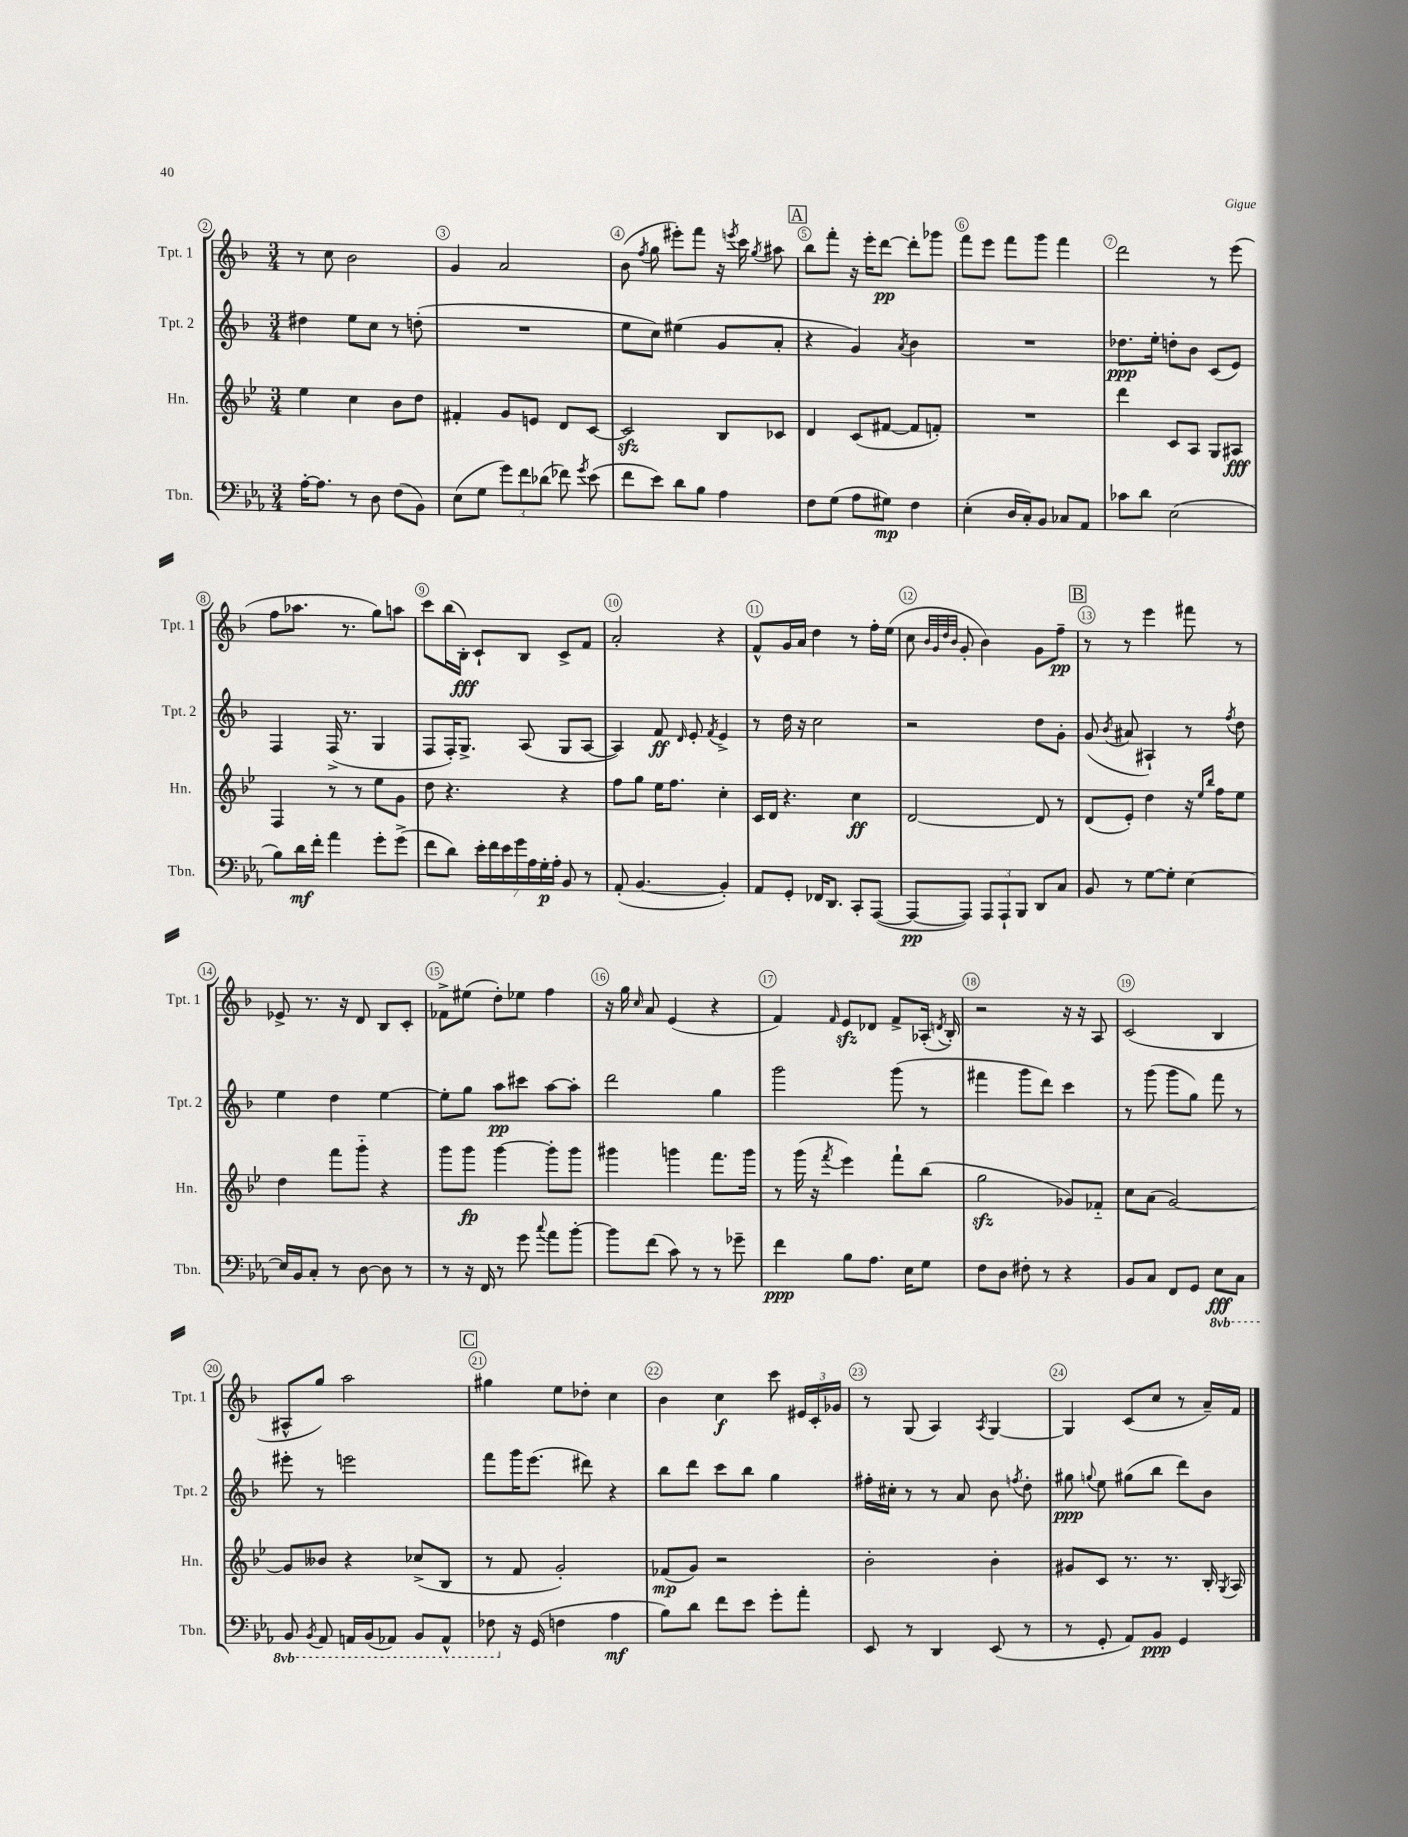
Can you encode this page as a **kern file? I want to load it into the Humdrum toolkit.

**kern	**dynam	**kern	**dynam	**kern	**dynam	**kern	**dynam
*part4	*part4	*part3	*part3	*part2	*part2	*part1	*part1
*staff4	*staff4	*staff3	*staff3	*staff2	*staff2	*staff1	*staff1
*I"Tbn.	*	*I"Hn.	*	*I"Tpt. 2	*	*I"Tpt. 1	*
*I'Tbn.	*	*I'Hn.	*	*I'Tpt. 2	*	*I'Tpt. 1	*
*clefF4	*	*clefG2	*	*clefG2	*	*clefG2	*
*k[b-e-a-]	*	*k[b-e-]	*	*k[b-]	*	*k[b-]	*
*M3/4	*	*M3/4	*	*M3/4	*	*M3/4	*
=2	=2	=2	=2	=2	=2	=2	=2
[16A-'\KL	.	4ee-\	.	4dd#X\	.	8r	.
8.A-\J]	.	.	.	.	.	.	.
.	.	.	.	.	.	8cc\	.
8r	.	4cc\	.	8ee\L	.	2b-\	.
8D\	.	.	.	8cc\J	.	.	.
(8F\L	.	8b-\L	.	8r	.	.	.
8BB-\J)	.	8dd\J	.	(8ddn'\	.	.	.
=3	=3	=3	=3	=3	=3	=3	=3
(8E-\L	.	4f#X'/	.	2.r	.	4g/	.
8G\J	.	.	.	.	.	.	.
12g\L)	.	8g/L	.	.	.	2a/	.
12f\	.	.	.	.	.	.	.
.	.	8en/J	.	.	.	.	.
(12d-X\J	.	.	.	.	.	.	.
8f-X\)	.	8d/L	.	.	.	.	.
8qg/	.	.	.	.	.	.	.
(8e-\	.	[8c/J	.	.	.	.	.
=4	=4	=4	=4	=4	=4	=4	=4
8f\L	.	2czz/]	.	8ee\L	.	(8b-\	.
.	.	.	.	.	.	8qff/	.
8e-\J)	.	.	.	8cc\J)	.	8gg\	.
8d\L	.	.	.	(4ee#X\	.	8eee#X'\L)	.
8B-\J	.	.	.	.	.	8fff\J	.
4A-\	.	8B-/L	.	8g/L	.	16r	.
.	.	.	.	.	.	8qeeen/	.
.	.	.	.	.	.	16ccc\	.
.	.	.	.	.	.	8qgg/	.
.	.	8c-X/J	.	8a'/J	.	8aa#X\	.
!!LO:REH:place=s1:t=A
=5	=5	=5	=5	=5	=5	=5	=5
8F\L	.	4d/	.	4r	.	8bb-\L	.
(8G\J	.	.	.	.	.	8fff'\J	.
8A-\L	.	(8c/L	.	4g/)	.	16r	.
.	.	.	.	.	.	16eee'\KL	.
8G#X\J)	mp	[8f#X/J	.	.	.	[8ddd\J	pp
.	.	.	.	8qa/	.	.	.
4F\	.	8f#/L]	.	4b-\	.	8ddd'\L]	.
.	.	8fn'/J)	.	.	.	8ggg-X\J	.
=6	=6	=6	=6	=6	=6	=6	=6
(4E-'\	.	2.r	.	2.r	.	8fff\L	.
.	.	.	.	.	.	8eee\J	.
16D/LL	.	.	.	.	.	8fff\L	.
16C'/J)	.	.	.	.	.	.	.
8BB-/J	.	.	.	.	.	8ggg\J	.
8C-X/L	.	.	.	.	.	4fff\	.
8AA-/J	.	.	.	.	.	.	.
=7	=7	=7	=7	=7	=7	=7	=7
8c-X\L	.	4ddd\	.	8.dd-X\L	ppp	2ddd\	.
8d\J	.	.	.	.	.	.	.
.	.	.	.	16ee'\Jk	.	.	.
(2E-\	.	8c/L	.	8ddn'\L	.	.	.
.	.	8A/J	.	8b-\J	.	.	.
.	.	8G/L	.	(8c/L	.	8r	.
.	.	8A#X/J	fff	8e/J)	.	(8eee\	.
!!LO:LB:g=z
=8	=8	=8	=8	=8	=8	=8	=8
8B-\L)	.	4F/	.	4F/	.	8ff\L	.
16d\L	mf	.	.	.	.	8.aa-X\J	.
16f'\JJ	.	.	.	.	.	.	.
4a-\	.	8r	.	(16F^/	.	.	.
.	.	.	.	8.r	.	8.r	.
.	.	8r	.	.	.	.	.
8g'\L	.	8ee-\L	.	4G/	.	8gg\L)	.
(8g^\J	.	8g\J	.	.	.	8aan\J	.
=9	=9	=9	=9	=9	=9	=9	=9
8f\L	.	8dd\	.	8F/L	.	8ccc\L	.
8d\J)	.	4.r	.	16F'/K)	.	(16bb-\L	.
.	.	.	.	8.G^/J	.	16B-'\JJ)	fff
28e-'\LL	.	.	.	.	.	8c`/L	.
28f\	.	.	.	.	.	.	.
28e-\	.	.	.	.	.	.	.
28g\	.	.	.	.	.	.	.
.	.	.	.	(8A/	.	8B-/J	.
28A-\	.	.	.	.	.	.	.
28G'\	p	.	.	.	.	.	.
28A-'\JJ	.	.	.	.	.	.	.
8BB-/	.	4r	.	8G/L	.	8c^/L	.
8r	.	.	.	[8A/J	.	8f/J	.
=10	=10	=10	=10	=10	=10	=10	=10
(8AA-'/	.	8ff\L	.	4A/])	.	2a'/	.
[4.BB-/	.	8gg\J	.	.	.	.	.
.	.	16ee-\KL	.	8f/	ff	.	.
.	.	8.ff\J	.	.	.	.	.
.	.	.	.	16qqd/	.	.	.
.	.	.	.	8e'/	.	.	.
.	.	.	.	8qf/	.	.	.
4BB-'/])	.	4cc'\	.	4e^/	.	4r	.
=11	=11	=11	=11	=11	=11	=11	=11
8AA-/L	.	16c/LL	.	8r	.	8f^^/L	.
.	.	16d/JJ	.	.	.	.	.
8GG'/J	.	4.r	.	16dd\	.	16g/L	.
.	.	.	.	16r	.	16a/JJ	.
16FF-X/KL	.	.	.	2cc\	.	4dd\	.
8.DD/J	.	.	.	.	.	.	.
8CC'/L	.	4cc\	ff	.	.	8r	.
([8AAA-/J	.	.	.	.	.	16ff'\LL	.
.	.	.	.	.	.	(16ee\JJ	.
=12	=12	=12	=12	=12	=12	=12	=12
8AAA-/L_	pp	[2d/	.	2r	.	8cc\	.
.	.	.	.	.	.	32qqb-/LLL	.
.	.	.	.	.	.	32qqg/	.
.	.	.	.	.	.	32qqdd/	.
.	.	.	.	.	.	32qqb-/JJJ	.
8AAA-/J])	.	.	.	.	.	8g'/	.
12AAA-/L	.	.	.	.	.	4b-\)	.
12AAA-`/	.	.	.	.	.	.	.
12BBB-/J	.	.	.	.	.	.	.
8DD/L	.	8d/]	.	8dd\L	.	8g\L	.
8C/J	.	8r	.	8g'\J	.	8ff~\J	pp
!!LO:REH:place=s1:t=B
=13	=13	=13	=13	=13	=13	=13	=13
8BB-/	.	(8d/L	.	(8g/	.	8r	.
.	.	.	.	8qb-/	.	.	.
8r	.	8e-'/J)	.	8a#X/	.	8r	.
[8G\L	.	4dd\	.	4A#X`/)	.	4eee\	.
8G'\J]	.	.	.	.	.	.	.
[4E-\	.	16r	.	8r	.	8fff#X\	.
.	.	16qqee-/LL	.	.	.	.	.
.	.	16qqbb-/JJ	.	.	.	.	.
.	.	16ff\KL	.	.	.	.	.
.	.	.	.	8qff/	.	.	.
.	.	8ee-\J	.	8dd\	.	8r	.
!!LO:LB:g=z
=14	=14	=14	=14	=14	=14	=14	=14
16E-/LL]	.	4dd\	.	4ee\	.	8e-X^/	.
16BB-/J	.	.	.	.	.	.	.
8C'/J	.	.	.	.	.	8.r	.
8r	.	8fff\L	.	4dd\	.	.	.
.	.	.	.	.	.	16r	.
[8D\	.	8ggg\J	.	.	.	8d/	.
8D\]	.	4r	.	[4ee\	.	8B-/L	.
8r	.	.	.	.	.	8c'/J	.
=15	=15	=15	=15	=15	=15	=15	=15
8r	.	8ggg\L	.	8ee'\L]	.	8f-X^\L	.
16r	.	8ggg\J	fp	8gg\J	.	(8ee#X\J	.
16FF/	.	.	.	.	.	.	.
8r	.	[4ggg\	.	8aa\L	pp	8dd'\L)	.
8g\	.	.	.	8ccc#X\J	.	8ee-X\J	.
8qqcc/	.	.	.	.	.	.	.
8a-\L	.	8ggg'\L]	.	[8aa\L	.	4ff\	.
[8b-'\J	.	8ggg\J	.	8aa'\J]	.	.	.
=16	=16	=16	=16	=16	=16	=16	=16
8b-\L]	.	4ggg#X\	.	2ddd\	.	16r	.
.	.	.	.	.	.	16gg\	.
.	.	.	.	.	.	16qqcc/	.
(8f\J	.	.	.	.	.	8a/	.
8c\)	.	4gggn\	.	.	.	(4e/	.
8r	.	.	.	.	.	.	.
8r	.	8.fff\L	.	4gg\	.	4r	.
8g-X~\	.	.	.	.	.	.	.
.	.	16ggg\Jk	.	.	.	.	.
=17	=17	=17	=17	=17	=17	=17	=17
4f\	ppp	8r	.	2ggg\	.	4f/)	.
.	.	(16ggg\	.	.	.	.	.
.	.	16r	.	.	.	.	.
.	.	8qfff/	.	.	.	16qqf/	.
8B-\L	.	4eee-\)	.	.	.	8ezz/L	.
8.A-\J	.	.	.	.	.	8d-X/J	.
.	.	8fff`\L	.	(8ggg\	.	8f^/L	.
16E-\KL	.	.	.	.	.	.	.
8G\J	.	(8bb-\J	.	8r	.	(16A-X'/Jk	.
.	.	.	.	.	.	8qdn/	.
.	.	.	.	.	.	16B-'/)	.
=18	=18	=18	=18	=18	=18	=18	=18
8F\L	.	2ggzz\	.	4fff#X\	.	2r	.
8D\J	.	.	.	.	.	.	.
8F#X'\	.	.	.	8ggg\L	.	.	.
8r	.	.	.	8ddd\J)	.	.	.
4r	.	8g-X/L)	.	4ccc\	.	16r	.
.	.	.	.	.	.	16r	.
.	.	8f-X/J	.	.	.	8A/	.
=19	=19	=19	=19	=19	=19	=19	=19
8BB-/L	.	8cc\L	.	8r	.	(2c/	.
8C/J	.	(8a\J	.	(8ggg\	.	.	.
8FF/L	.	[2g/)	.	8ggg\L	.	.	.
8GG/J	.	.	.	8gg\J)	.	.	.
*8ba	*	*	*	*	*	*	*
8EE-\L	fff	.	.	8fff\	.	4B-/	.
8CC\J	.	.	.	8r	.	.	.
!!LO:LB:g=z
=20	=20	=20	=20	=20	=20	=20	=20
8BBB-/	.	8g/L]	.	8eee#X'\	.	8A#X^^/L	.
8qBBB-/	.	.	.	.	.	.	.
8AAA-/	.	8b--X/J	.	8r	.	8gg/J)	.
16AAAn/LL	.	4r	.	2eeen\	.	2aa\	.
(16BBB-/J	.	.	.	.	.	.	.
8AAA-X/J)	.	.	.	.	.	.	.
8BBB-/L	.	(8cc-X^/L	.	.	.	.	.
8AAA-^^/J	.	8B-/J	.	.	.	.	.
!!LO:REH:place=s1:t=C
=21	=21	=21	=21	=21	=21	=21	=21
8FF-X\	.	8r	.	8fff\L	.	4gg#X\	.
*X8ba	*	*	*	*	*	*	*
16r	.	8f/	.	16ggg\K	.	.	.
(16GG/	.	.	.	(8.eee\J	.	.	.
4Fn\	.	2g'/)	.	.	.	8ee\L	.
.	.	.	.	8ddd#X\)	.	8dd-X'\J	.
4A-\	mf	.	.	4r	.	4cc\	.
=22	=22	=22	=22	=22	=22	=22	=22
8B-\L)	.	(8f-X/L	mp	8bb-\L	.	4b-\	.
8d\J	.	8g/J)	.	8ddd\J	.	.	.
8f\L	.	2r	.	8ccc\L	.	4cc\	f
8e-\J	.	.	.	8bb-\J	.	.	.
8g'\L	.	.	.	4gg\	.	8ccc\	.
8a-'\J	.	.	.	.	.	24e#X/LL	.
.	.	.	.	.	.	24c'/	.
.	.	.	.	.	.	24g-X/JJ	.
=23	=23	=23	=23	=23	=23	=23	=23
8EE-/	.	2b-'\	.	16ff#X'\LL	.	8r	.
.	.	.	.	16cc#X'\JJ	.	.	.
8r	.	.	.	8r	.	(8G/	.
4DD/	.	.	.	8r	.	4A/)	.
.	.	.	.	8a/	.	.	.
.	.	.	.	.	.	8qA/	.
(8EE-/	.	4b-'\	.	8b-\	.	[4G/	.
.	.	.	.	8qffn/	.	.	.
8r	.	.	.	8dd'\	.	.	.
=24	=24	=24	=24	=24	=24	=24	=24
8r	.	8g#X/L	.	8gg#X\	ppp	4G/]	.
.	.	.	.	8qqggn/	.	.	.
8GG'/	.	8c/J	.	8ee\	.	.	.
8AA-/L)	.	8.r	.	(8gg#X\L	.	(8c/L	.
8BB-/J	ppp	.	.	8bb-\J	.	8cc/J	.
.	.	8.r	.	.	.	.	.
4GG/	.	.	.	8ddd\L)	.	8r	.
.	.	16B-'/	.	8b-\J	.	16a~/LL)	.
.	.	8qG/	.	.	.	.	.
.	.	16A/	.	.	.	16f/JJ	.
==	==	==	==	==	==	==	==
*-	*-	*-	*-	*-	*-	*-	*-
